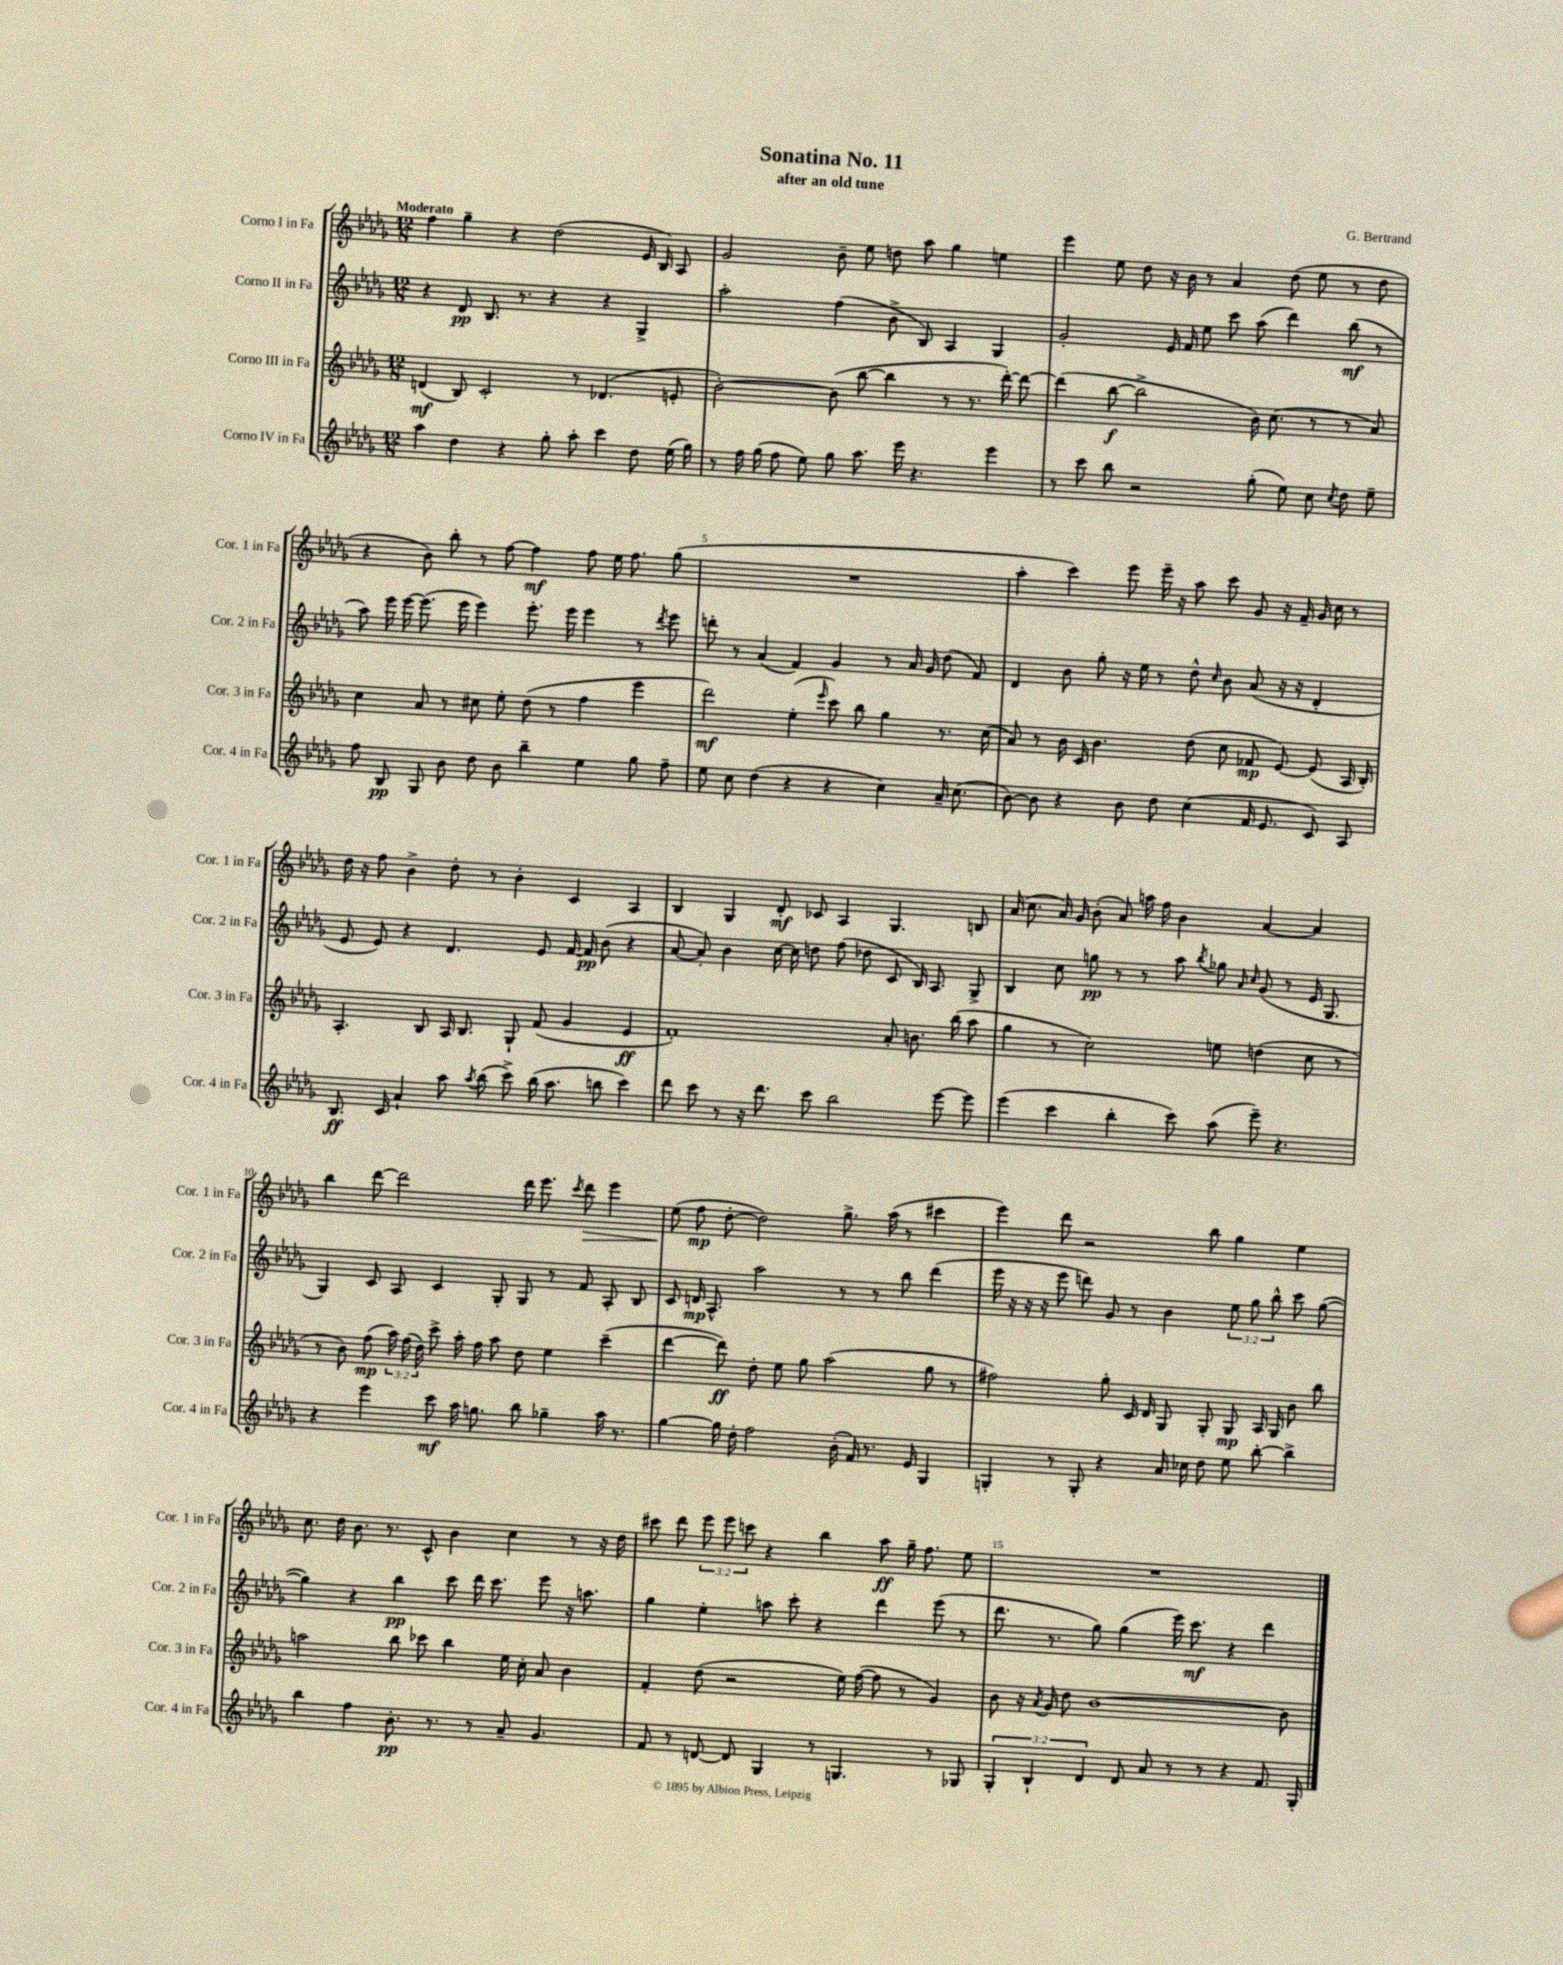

**kern	**dynam	**kern	**dynam	**kern	**dynam	**kern	**dynam
*part4	*part4	*part3	*part3	*part2	*part2	*part1	*part1
*staff4	*staff4	*staff3	*staff3	*staff2	*staff2	*staff1	*staff1
*I"Corno IV in Fa	*	*I"Corno III in Fa	*	*I"Corno II in Fa	*	*I"Corno I in Fa	*
*I'Cor. 4 in Fa	*	*I'Cor. 3 in Fa	*	*I'Cor. 2 in Fa	*	*I'Cor. 1 in Fa	*
*clefG2	*	*clefG2	*	*clefG2	*	*clefG2	*
*k[b-e-a-d-g-]	*	*k[b-e-a-d-g-]	*	*k[b-e-a-d-g-]	*	*k[b-e-a-d-g-]	*
*M12/8	*	*M12/8	*	*M12/8	*	*M12/8	*
=1	=1	=1	=1	=1	=1	=1	=1
!	!	!	!	!	!	!LO:TX:a:B:t=Moderato	!
4aa-\	.	(4dn/	mf	4r	.	4ff\	.
4dd-\	.	8B-/)	.	8d-/	pp	4gg-~\	.
.	.	2c'/	.	8.B-/	.	.	.
4r	.	.	.	.	.	4r	.
.	.	.	.	8.r	.	.	.
8gg-'\	.	.	.	4r	.	(2dd-\	.
8aa-'\	.	8r	.	.	.	.	.
4ccc\	.	(4.d-X/	.	4r	.	.	.
8dd-\	.	.	.	4G-^/	.	16e-/	.
.	.	.	.	.	.	16B-/)	.
(16ee-\	.	8en'/	.	.	.	8A-/	.
16gg-\)	.	.	.	.	.	.	.
=2	=2	=2	=2	=2	=2	=2	=2
8r	.	[2b-'\)	.	2aa-'\	.	2g-/	.
16ff\	.	.	.	.	.	.	.
(16gg-\	.	.	.	.	.	.	.
8ff\	.	.	.	.	.	.	.
8ee-\)	.	.	.	.	.	.	.
8gg-\	.	(8b-\]	.	(4ff\	.	8b-~\	.
8.aa-\	.	[8bb-\	.	.	.	8ee-\	.
.	.	4bb-\]	.	8b-^\	.	8ddn\	.
16eee-\	.	.	.	.	.	.	.
4.r	.	.	.	8B-/)	.	8aa-\	.
.	.	8r	.	4A-/	.	4gg-\	.
.	.	8.r	.	.	.	.	.
4eee-\	.	.	.	4G-/	.	4een\	.
.	.	[16ddd-'\)	.	.	.	.	.
.	.	8ddd-\_	.	.	.	.	.
=3	=3	=3	=3	=3	=3	=3	=3
8r	.	(4ddd-\]	.	2g-'/	.	4eee-\	.
8ccc\	.	.	.	.	.	.	.
8bb-\	.	[8bb-\	f	.	.	8ee-\	.
2r	.	2bb-^\]	.	.	.	8dd-\	.
.	.	.	.	16e-/	.	16r	.
.	.	.	.	16f/	.	16b-\	.
.	.	.	.	8ee-\	.	8r	.
.	.	.	.	8ccc\	.	4a-/	.
(8gg-'\	.	16b-\)	.	(8aa-\	.	.	.
.	.	(8.cc\	.	.	.	.	.
8ee-\)	.	.	.	4ddd-\)	.	(8dd-\	.
8cc\	.	8r	.	.	.	8ee-\	.
8qcc/	.	.	.	.	.	.	.
8dd-\	.	8r	.	(8bb-\	mf	8r	.
8ee-~\	.	8a-/)	.	8r	.	8dd-\	.
!!LO:LB:g=z
=4	=4	=4	=4	=4	=4	=4	=4
8ff\	.	4cc\	.	8aa-\)	.	4r	.
8B-/	pp	.	.	16eee-\	.	.	.
.	.	.	.	[16eee-\	.	.	.
8G-/	.	8a-/	.	(8.eee-\]	.	8b-\)	.
8b-\	.	8r	.	.	.	8bb-'\	.
.	.	.	.	16eee-\	.	.	.
8dd-\	.	8cc#X\	.	4eee-\)	.	8r	.
8b-\	.	8ee-'\	.	.	.	[8ff\	.
4bb-~\	.	(8dd-\	.	8.eee-'\	.	4ff\]	mf
.	.	8r	.	.	.	.	.
.	.	.	.	16eee-\	.	.	.
4ee-\	.	4ff\	.	4eee-\	.	8ff\	.
.	.	.	.	.	.	16ee-\	.
.	.	.	.	.	.	8.ff\	.
8gg-\	.	4eee-\	.	8r	.	.	.
.	.	.	.	8qddd-/	.	.	.
8ff~\	.	.	.	8eee-\	.	(8gg-\	.
=5	=5	=5	=5	=5	=5	=5	=5
8ee-\	.	2ddd-\)	mf	8dddn'\	.	1.r	.
8cc\	.	.	.	8r	.	.	.
(4dd-\	.	.	.	(4a-/	.	.	.
4r	.	(4ee-'\	.	4f/)	.	.	.
.	.	16qqeee-/	.	.	.	.	.
4r	.	8ccc\)	.	4g-/	.	.	.
.	.	8bb-\	.	.	.	.	.
4cc\)	.	4gg-\	.	8r	.	.	.
.	.	.	.	16a-/	.	.	.
.	.	.	.	16g-/	.	.	.
16a-~/	.	8.r	.	(8dd-\	.	.	.
(8.cc\	.	.	.	.	.	.	.
.	.	.	.	8f/)	.	.	.
.	.	(16cc\	.	.	.	.	.
=6	=6	=6	=6	=6	=6	=6	=6
[8b-\)	.	8a-/)	.	4d-/	.	4aa-'\	.
8b-\]	.	8r	.	.	.	.	.
4r	.	16b-\	.	8b-\	.	4ccc\)	.
.	.	16c/	.	.	.	.	.
.	.	4.b-\	.	8gg-'\	.	.	.
8b-\	.	.	.	16r	.	8eee-\	.
.	.	.	.	16ee-\	.	.	.
8dd-\	.	.	.	8r	.	16eee-~\	.
.	.	.	.	.	.	16r	.
(4cc\	.	(8dd-\	.	8dd-^^\	.	8aa-\	.
.	.	.	.	16qqcc/	.	.	.
.	.	8cc\	.	8b-\	.	8ccc\	.
16f/	.	8f-X/	mp	(8a-/	.	8g-/	.
8.e-/	.	.	.	.	.	.	.
.	.	[8e-/)	.	16r	.	16r	.
.	.	.	.	16r	.	16f~/	.
8c/)	.	(8e-/]	.	4d-'/	.	16g-/	.
.	.	.	.	.	.	16cc\	.
8A-/	.	16A-/	.	.	.	8r	.
.	.	16B-'/)	.	.	.	.	.
!!LO:LB:g=z
=7	=7	=7	=7	=7	=7	=7	=7
8.B-/	ff	4.A-'/	.	8e-/	.	16dd-\	.
.	.	.	.	.	.	16r	.
.	.	.	.	8e-/)	.	8ff\	.
16c/	.	.	.	.	.	.	.
4a-`/	.	.	.	4r	.	4b-^\	.
.	.	8B-/	.	.	.	.	.
8aa-\	.	16A-/	.	4.d-/	.	8dd-'\	.
.	.	8.B-/	.	.	.	.	.
8qaa-/	.	.	.	.	.	.	.
(8bb-\	.	.	.	.	.	8r	.
8ccc^\)	.	8G-`/	.	.	.	4b-'\	.
(16bb-\	.	(8f/	.	8e-/	.	.	.
8.aa-\	.	.	.	.	.	.	.
.	.	4g-/	.	[16f/	.	4c/	.
.	.	.	.	16f/]	pp	.	.
8bbn\	.	.	.	(8b-\	.	.	.
4ccc\)	.	4e-/	ff	4r	.	4A-/	.
=8	=8	=8	=8	=8	=8	=8	=8
8ddd-\	.	1f')	.	[8a-/	.	4B-/	.
8ccc\	.	.	.	8a-'/])	.	.	.
8r	.	.	.	4b-\	.	4G-/	.
16r	.	.	.	.	.	.	.
8.ddd-\	.	.	.	.	.	.	.
.	.	.	.	[16cc\	.	8d-'/	mf
.	.	.	.	16cc\]	.	.	.
8ccc\	.	.	.	8ddn\	.	8c-X/	.
2bb-\	.	.	.	(8ff\	.	4A-/	.
.	.	.	.	8dd-X\	.	.	.
.	.	8a-'/	.	8c/	.	4.G-/	.
.	.	8.bn\	.	16B-/)	.	.	.
.	.	.	.	8.A-/	.	.	.
[8eee-\	.	.	.	.	.	.	.
.	.	(16bb-\	.	.	.	.	.
8eee-\]	.	8aa-\	.	8G-^/	.	8Bn/	.
=9	=9	=9	=9	=9	=9	=9	=9
(4eee-\	.	4gg-\	.	4B-/	.	(16a-/	.
.	.	.	.	.	.	8.cc\	.
4ccc\	.	8r	.	8cc\	.	16a-/)	.
.	.	.	.	.	.	16g-/	.
.	.	2cc\)	.	8ggn\	pp	(8b-'\	.
4bb-'\	.	.	.	8r	.	8a-/)	.
.	.	.	.	8r	.	16aan\	.
.	.	.	.	.	.	16ff\	.
8ccc\)	.	.	.	8aa-\	.	4b-\	.
.	.	.	.	8qbb-/	.	.	.
(8aa-\	.	8een\	.	8gg-X\	.	.	.
.	.	.	.	16qqa-/	.	.	.
.	.	.	.	16qqcc/	.	.	.
8eee-~\)	.	(4ddn\	.	(8g-/	.	[4a-/	.
4.r	.	.	.	8r	.	.	.
.	.	8cc\	.	16e-/	.	4a-/]	.
.	.	.	.	8.G-/	.	.	.
.	.	8r	.	.	.	.	.
!!LO:LB:g=z
=10	=10	=10	=10	=10	=10	=10	=10
4r	.	8r	.	4G-/)	.	4bb-\	.
.	.	8b-\)	.	.	.	.	.
4eee-\	.	(8ff\	mp	8c/	.	[8ddd-\	.
.	.	24aa-\)	.	8A-/	.	2ddd-\]	.
.	.	(24ff\	.	.	.	.	.
.	.	24dd-\)	.	.	.	.	.
8ccc\	mf	8ccc^\	.	4c/	.	.	.
16aa-\	.	16aa-'\	.	.	.	.	.
8.ggn\	.	16ff\	.	.	.	.	.
.	.	8aa-\	.	8G-'/	.	.	.
8bb-\	.	8dd-\	.	8G-/	.	16ddd-\	.
.	.	.	.	.	.	8.eee-\	.
4gg-X~\	.	4ee-\	.	8r	.	.	.
.	.	.	.	.	.	8qccc/	.
!	!	!	!	!	!	!	!LO:HP:b
.	.	.	.	8f/	.	8ddd-\	>
16aa-\	.	(4ccc~\	.	8A-'/	.	4eee-\	.
8.r	.	.	.	.	.	.	.
.	.	.	.	8B-/	.	.	.
=11	=11	=11	=11	=11	=11	=11	=11
[4gg-\	.	[4ddd-\	.	8c/	.	(8ee-\	.
.	.	.	.	16dn/	mp	8ff\	] mp
.	.	.	.	8.A-^^/	.	.	.
16gg-\]	.	8ddd-\])	ff	.	.	[8dd-'\	.
16dd-'\	.	.	.	.	.	.	.
2ff\	.	8dd-'\	.	2aa-\	.	2dd-\])	.
.	.	8ee-\	.	.	.	.	.
.	.	8gg-\	.	.	.	.	.
.	.	(2aa-\	.	.	.	.	.
(16b-'\	.	.	.	8r	.	8.gg-^\	.
16f/)	.	.	.	.	.	.	.
8.r	.	.	.	8r	.	.	.
.	.	.	.	.	.	(16aa-\	.
.	.	.	.	8bb-\	.	8r	.
16e-/	.	.	.	.	.	.	.
4G-/	.	8gg-\	.	(4ddd-\	.	4ccc#X\	.
.	.	8r	.	.	.	.	.
=12	=12	=12	=12	=12	=12	=12	=12
4Gn'/	.	2ff#X\)	.	16eee-\	.	4eee-\)	.
.	.	.	.	16r	.	.	.
.	.	.	.	16r	.	.	.
.	.	.	.	16r	.	.	.
8r	.	.	.	8eee-\	.	8ddd-\	.
8G'/	.	.	.	8dddn\)	.	2r	.
4r	.	8gg-'\	.	8g-/	.	.	.
.	.	16c/	.	8r	.	.	.
.	.	16d-/	.	.	.	.	.
16a-/	.	8G-/	.	4b-\	.	.	.
16cc-X\	.	.	.	.	.	.	.
8dd-\	.	8G-'/	.	.	.	8bb-\	.
8ee-\	.	8G-/	mp	12ee-\	.	4gg-\	.
.	.	.	.	12gg-\	.	.	.
[8bb-'\	.	16A-/	.	.	.	.	.
.	.	.	.	12bb-^^\	.	.	.
.	.	16G-/	.	.	.	.	.
4bb-^\]	.	8b-\	.	8ccc\	.	4ee-\	.
.	.	8bb-\	.	([8gg-\	.	.	.
!!LO:LB:g=z
=13	=13	=13	=13	=13	=13	=13	=13
4bb-\	.	2aan\	.	4gg-\])	.	8.cc\	.
.	.	.	.	.	.	16dd-\	.
4ff\	.	.	.	4r	.	8.b-\	.
.	.	.	.	.	.	8.r	.
8.b-'\	pp	8bb-\	.	4bb-\	pp	.	.
.	.	8ccc-X\	.	.	.	8c^^/	.
8.r	.	.	.	.	.	.	.
.	.	4bb-\	.	8ccc\	.	4b-\	.
8r	.	.	.	16ddd-\	.	.	.
.	.	.	.	8.ccc\	.	.	.
8a-~/	.	16ee-\	.	.	.	4cc\	.
.	.	16cc'\	.	.	.	.	.
4.g-/	.	8a-/	.	8eee-\	.	.	.
.	.	4b-\	.	16r	.	8r	.
.	.	.	.	8.aan\	.	.	.
.	.	.	.	.	.	16r	.
.	.	.	.	.	.	16dd-\	.
=14	=14	=14	=14	=14	=14	=14	=14
8f/	.	4f'/	.	4gg-\	.	8ccc#X\	.
8r	.	.	.	.	.	8ddd-\	.
[8dn/	.	(8dd-\	.	4ee-'\	.	12eee-\	.
.	.	.	.	.	.	12eee-\	.
8d/]	.	2r	.	.	.	.	.
.	.	.	.	.	.	12cccn\	.
4G-/	.	.	.	8aan\	.	4r	.
.	.	.	.	8ccc'\	.	.	.
8r	.	.	.	4r	.	4bb-\	.
4.Gn/	.	16ee-\)	.	.	.	.	.
.	.	([16ff\	.	.	.	.	.
.	.	8ff\]	.	4ddd-\	.	8aa-\	ff
.	.	8r	.	.	.	16gg-~\	.
.	.	.	.	.	.	8.ff\	.
8r	.	4g-/)	.	(8eee-\	.	.	.
8G-X/	.	.	.	8r	.	8ee-\	.
=15	=15	=15	=15	=15	=15	=15	=15
6G-'/	.	8b-\	.	8.ddd-\	.	1.r	.
.	.	16r	.	.	.	.	.
6B-`/	.	.	.	.	.	.	.
.	.	8qa-/	.	.	.	.	.
.	.	16g-/	.	8.r	.	.	.
.	.	8dd-\	.	.	.	.	.
6d-/	.	.	.	.	.	.	.
.	.	[1b-	.	8gg-\)	.	.	.
8d-/	.	.	.	(4gg-\	.	.	.
8a-/	.	.	.	.	.	.	.
8r	.	.	.	16eee-\)	.	.	.
.	.	.	.	8.ccc\	mf	.	.
8r	.	.	.	.	.	.	.
4r	.	.	.	4r	.	.	.
8.f/	.	.	.	4ddd-\	.	.	.
.	.	8b-\]	.	.	.	.	.
16G-'/	.	.	.	.	.	.	.
==	==	==	==	==	==	==	==
*-	*-	*-	*-	*-	*-	*-	*-
